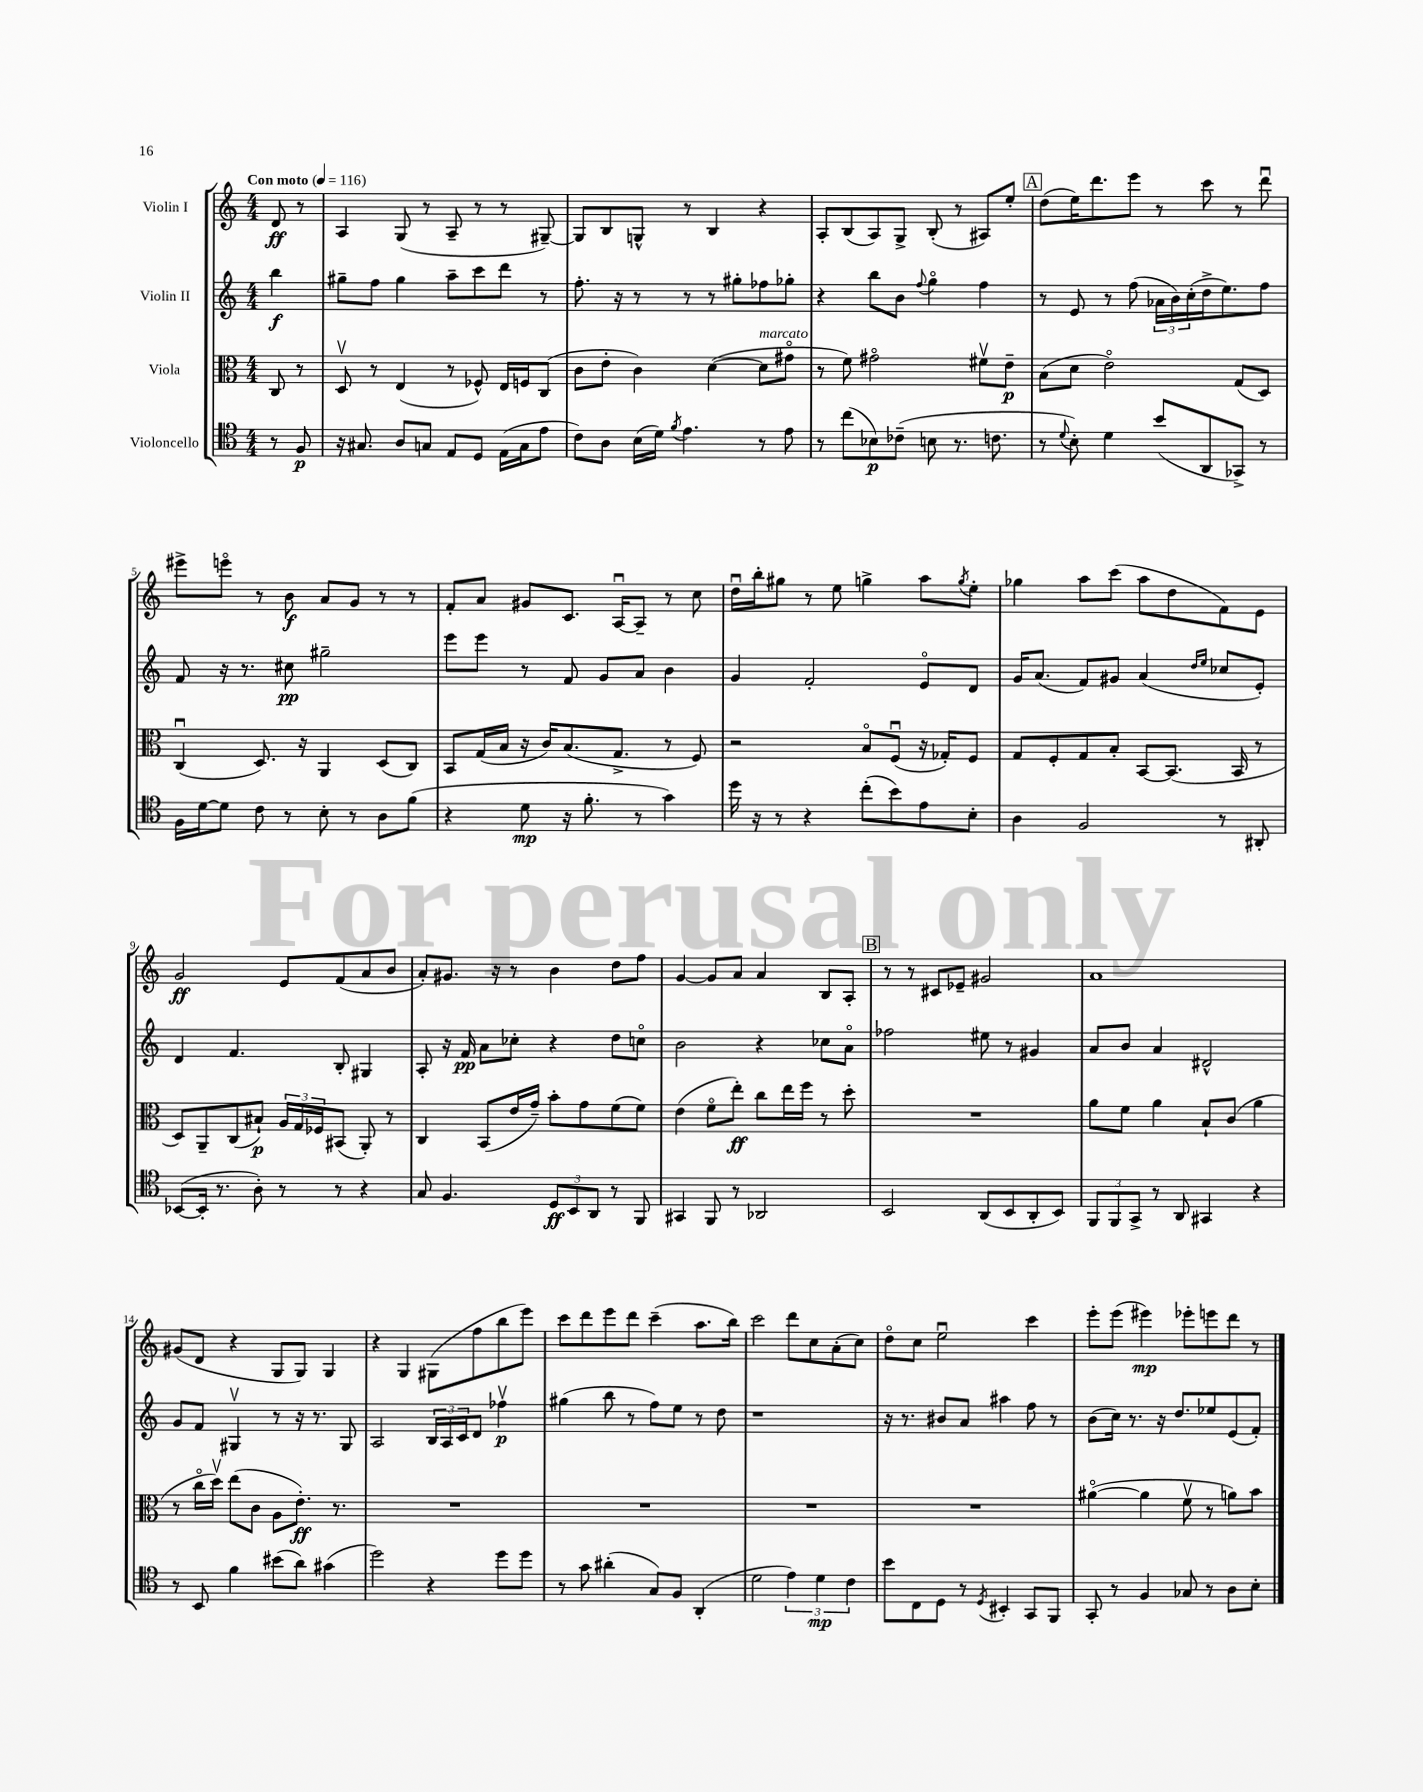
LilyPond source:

<<
\new StaffGroup <<
\new Staff = "s0" \with { instrumentName = "Violin I" } {
    \clef treble \key c \major \numericTimeSignature \time 4/4 \partial 4 \tempo "Con moto" 4 = 116
    d'8\ff r8 |
    a4 g8( r8 a8-- r8 r8 gis8~--) |
    gis8 b8 g8-^ r8 b4 r4 |
    a8-. b8( a8) g8-> b8-.( r8 ais8) e''8-. |
    \mark \markup { \box "A" } d''8( e''16) d'''8. e'''8 r8 c'''8 r8 d'''8\downbow |
    eis'''8-> e'''8\flageolet r8 b'8\f a'8 g'8 r8 r8 |
    f'8-. a'8 gis'8 c'8. a16~\downbow a8-- r8 c''8 |
    d''16\downbow b''16-. gis''8 r8 e''8 g''4-> a''8 \acciaccatura { g''8 } e''8-. |
    ges''4 a''8 c'''8( a''8 d''8 f'8) e'8 |
    g'2\ff e'8 f'8( a'8 b'8 |
    a'8-.) gis'8. r16 r8 b'4 d''8 f''8 |
    g'4~ g'8 a'8 a'4 b8 a8-. |
    \mark \markup { \box "B" } r8 r8 cis'8 ees'8-- gis'2 |
    a'1 |
    gis'8( d'8 r4 g8 g8) g4 |
    r4 g4 gis8( f''8 b''8 e'''8) |
    c'''8 d'''8 e'''8 d'''8 c'''4--( a''8. b''16) |
    c'''2 d'''8 c''8 a'8-.( c''8) |
    d''8\flageolet c''8 e''2\downbow c'''4 |
    e'''8-. e'''8( eis'''4\mp) ees'''8-. e'''8 d'''8 r8 \bar "|." |
}
\new Staff = "s1" \with { instrumentName = "Violin II" } {
    \clef treble \key c \major \numericTimeSignature \time 4/4 \partial 4
    b''4\f |
    gis''8-- f''8 gis''4 a''8-- c'''8 d'''8 r8 |
    f''8.-. r16 r8 r8 r8 gis''8-. fes''8 ges''8-. |
    r4 b''8 b'8 \appoggiatura { f''8 } g''4\flageolet f''4 |
    \mark \markup { \box "A" } r8 e'8 r8 f''8( \tuplet 3/2 { aes'16 b'16) c''16-.( } d''16-> e''8.) f''8 |
    f'8 r16 r8. cis''8\pp gis''2-- |
    e'''8 e'''8 r8 f'8 g'8 a'8 b'4 |
    g'4 f'2-. e'8\flageolet d'8 |
    g'16 a'8.( f'8) gis'8 a'4( \grace { d''16 e''16 } ces''8 e'8-.) |
    d'4 f'4. b8-. gis4 |
    a8-. r16 f'16\pp a'8 ces''8-. r4 d''8 c''8\flageolet |
    b'2 r4 ces''8 a'8\flageolet |
    \mark \markup { \box "B" } fes''2 eis''8 r8 gis'4 |
    a'8 b'8 a'4 dis'2-^ |
    g'8 f'8 gis4\upbow r8 r16 r8. gis8 |
    a2 \tuplet 3/2 { b16 a16 c'16 } d'8 fes''4\upbow\p |
    gis''4( b''8 r8 f''8) e''8 r8 d''8 |
    r1 |
    r16 r8. bis'8 a'8 ais''4 f''8 r8 |
    b'8( c''16) r8. r16 d''8. ees''8 e'8( f'8-.) \bar "|." |
}
\new Staff = "s2" \with { instrumentName = "Viola" } {
    \clef alto \key c \major \numericTimeSignature \time 4/4 \partial 4
    c8 r8 |
    d8\upbow r8 e4( r8 fes8-^) e16 f16 c8( |
    c'8 e'8-. c'4) d'4~( d'8^\markup { \italic "marcato" } gis'8\flageolet |
    r8 f'8) gis'2\flageolet fis'8\upbow e'8--\p |
    \mark \markup { \box "A" } b8( d'8 e'2\flageolet) g8( d8) |
    c4\downbow( d8.) r16 a,4 d8( c8) |
    b,8 g16( b16 r16 c'16) b8.( g8.-> r8 f8) |
    r2 b8\flageolet f8\downbow( r16 ges16-.) f8 |
    g8 f8-. g8 b8-. b,8~ b,8.( b,16 r8 |
    d8) a,8-- c8( bis8-!\p) \tuplet 3/2 { a16 g16 fes16 } bis,8( a,8-.) r8 |
    c4 b,8( e'16 g'16--) b'8-. g'8 f'8( f'8) |
    e'4( f'8\flageolet e''8-.\ff) c''8 e''16 f''16 r8 d''8-. |
    \mark \markup { \box "B" } R1 |
    a'8 f'8 a'4 b8-! c'8( a'4 |
    r8 c''16\flageolet d''16\upbow) e''8( c'8 a8 e'8.-.\ff) r8. |
    R1 |
    R1 |
    R1 |
    R1 |
    ais'4~\flageolet( ais'4 f'8\upbow r8 a'8) b'8 \bar "|." |
}
\new Staff = "s3" \with { instrumentName = "Violoncello" } {
    \clef tenor \key c \major \numericTimeSignature \time 4/4 \partial 4
    r8 f8\p |
    r16 gis8. a8 g8 e8 d8 e16( g16 e'8 |
    c'8) a8 b16( d'16) \acciaccatura { f'8 } e'4. r8 e'8 |
    r8 c''8( bes8\p) ces'8--( b8 r8. c'8. |
    \mark \markup { \box "A" } r8 \appoggiatura { d'8 } b8-.) d'4 b'8( a,8 ges,8->) r8 |
    f16 d'16~ d'8 c'8 r8 b8-. r8 a8 f'8( |
    r4 d'8\mp r16 f'8.-. r8 g'4) |
    d''16 r16 r8 r4 c''8-.( b'8) e'8 b8-. |
    a4 f2 r8 ais,8-. |
    bes,8~( bes,16-. r8. a8-.) r8 r8 r4 |
    g8 f4. \tuplet 3/2 { d8\ff b,8 a,8 } r8 f,8 |
    gis,4 f,8 r8 aes,2 |
    \mark \markup { \box "B" } b,2 a,8( b,8 a,8-. b,8) |
    \tuplet 3/2 { f,8 f,8 g,8-> } r8 a,8 gis,4 r4 |
    r8 b,8 f'4 bis'8( a'8) gis'4( |
    d''2) r4 d''8 d''8 |
    r8 g'8 ais'4-.( g8) f8 a,4-.( |
    d'2 \tuplet 3/2 { e'4) d'4\mp c'4 } |
    b'8 c8 d8 r8 \acciaccatura { d8 } bis,4-. g,8 f,8 |
    g,8-. r8 f4 ges8 r8 a8 b8-. \bar "|." |
}
>>
>>
